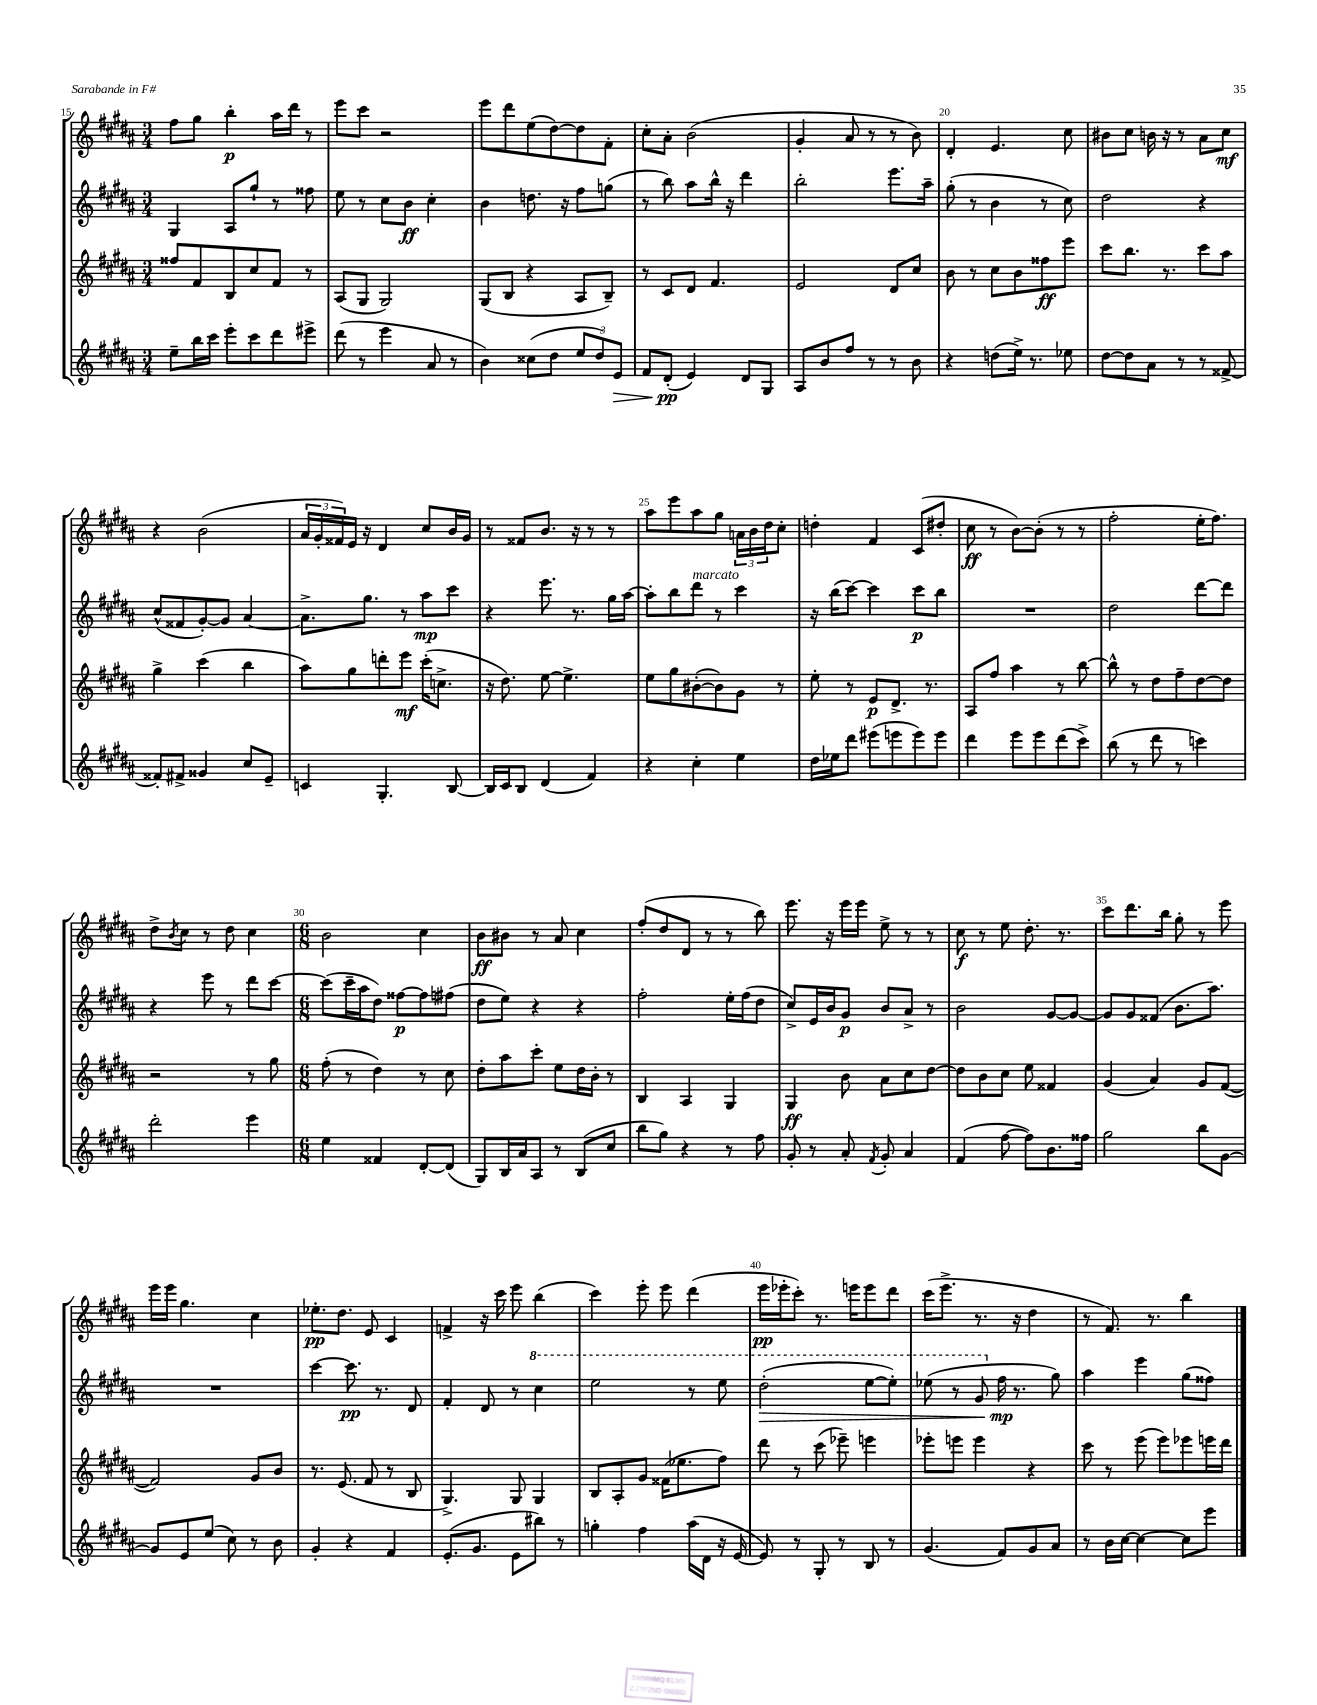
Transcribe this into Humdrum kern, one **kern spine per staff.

**kern	**dynam	**kern	**dynam	**kern	**dynam	**kern	**dynam
*part4	*part4	*part3	*part3	*part2	*part2	*part1	*part1
*staff4	*staff4	*staff3	*staff3	*staff2	*staff2	*staff1	*staff1
*clefG2	*	*clefG2	*	*clefG2	*	*clefG2	*
*k[f#c#g#d#a#]	*	*k[f#c#g#d#a#]	*	*k[f#c#g#d#a#]	*	*k[f#c#g#d#a#]	*
*M3/4	*	*M3/4	*	*M3/4	*	*M3/4	*
=15	=15	=15	=15	=15	=15	=15	=15
8ee~\L	.	8ff##X/L	.	4G#/	.	8ff#\L	.
16bb\L	.	8f#/	.	.	.	8gg#\J	.
16ccc#\JJ	.	.	.	.	.	.	.
8eee'\L	.	8B/	.	8A#/L	.	4bb'\	p
8ccc#\	.	8cc#/	.	8gg#`/J	.	.	.
8ddd#\	.	8f#/J	.	8r	.	16aa#\LL	.
.	.	.	.	.	.	16ddd#\JJ	.
8eee#X^\J	.	8r	.	8ff##X\	.	8r	.
=16	=16	=16	=16	=16	=16	=16	=16
(8ddd#\	.	(8A#/L	.	8ee\	.	8eee\L	.
8r	.	8G#/J	.	8r	.	8ccc#\J	.
4eee\	.	2G#/)	.	8cc#\L	.	2r	.
.	.	.	.	8b\J	ff	.	.
8a#/	.	.	.	4cc#'\	.	.	.
8r	.	.	.	.	.	.	.
=17	=17	=17	=17	=17	=17	=17	=17
4b\)	.	(8G#/L	.	4b\	.	8eee\L	.
.	.	8B/J	.	.	.	8ddd#\	.
(8cc##X\L	.	4r	.	8.ddn\	.	(8ee\	.
8dd#\J	.	.	.	.	.	[8dd#\)	.
.	.	.	.	16r	.	.	.
12ee/L	.	8A#/L	.	8ff#\L	.	8dd#\]	.
12dd#/)	.	.	.	.	.	.	.
.	.	8B~/J)	.	(8ggn\J	.	8f#'\J	.
!	!LO:HP:b	!	!	!	!	!	!
12e/J	>	.	.	.	.	.	.
=18	=18	=18	=18	=18	=18	=18	=18
8f#/L	.	8r	.	8r	.	8cc#'\L	.
(8d#'/J	pp	8c#/L	.	8bb\)	.	8a#'\J	.
4e/)	]	8d#/J	.	8aa#\L	.	(2b\	.
.	.	4.f#/	.	16bb^^\Jk	.	.	.
.	.	.	.	16r	.	.	.
8d#/L	.	.	.	4ddd#\	.	.	.
8G#/J	.	.	.	.	.	.	.
=19	=19	=19	=19	=19	=19	=19	=19
8A#/L	.	2e/	.	2bb'\	.	4g#'/	.
8b/	.	.	.	.	.	.	.
8ff#/J	.	.	.	.	.	8a#/	.
8r	.	.	.	.	.	8r	.
8r	.	8d#/L	.	8.eee\L	.	8r	.
8b\	.	8cc#/J	.	.	.	8b\)	.
.	.	.	.	16aa#~\Jk	.	.	.
=20	=20	=20	=20	=20	=20	=20	=20
4r	.	8b\	.	(8gg#'\	.	4d#'/	.
.	.	8r	.	8r	.	.	.
(8ddn\L	.	8cc#\L	.	4b\	.	4.e/	.
16ee^\Jk)	.	8b\	.	.	.	.	.
8.r	.	.	.	.	.	.	.
.	.	8ff##X\	ff	8r	.	.	.
8ee-X\	.	8eee\J	.	8cc#\)	.	8cc#\	.
=21	=21	=21	=21	=21	=21	=21	=21
[8dd#\L	.	8ccc#\L	.	2dd#\	.	8b#X\L	.
8dd#\]	.	8.bb\J	.	.	.	8cc#\J	.
8a#\J	.	.	.	.	.	16bn\	.
.	.	8.r	.	.	.	16r	.
8r	.	.	.	.	.	8r	.
8r	.	8ccc#\L	.	4r	.	8a#\L	.
[8f##X^/	.	8aa#\J	.	.	.	8cc#\J	mf
!!LO:LB:g=z
=22	=22	=22	=22	=22	=22	=22	=22
8f##X'/L]	.	4gg#^\	.	(8cc#^^/L	.	4r	.
8f#X^/J	.	.	.	8f##X/	.	.	.
4g##X/	.	(4ccc#\	.	[8g#'/)	.	(2b\	.
.	.	.	.	8g#/J]	.	.	.
8cc#/L	.	4bb\	.	[4a#/	.	.	.
8e~/J	.	.	.	.	.	.	.
=23	=23	=23	=23	=23	=23	=23	=23
4cn/	.	8aa#\L)	.	8.a#^\L]	.	24a#/LL	.
.	.	.	.	.	.	24g#'/	.
.	.	.	.	.	.	24f##X/)	.
.	.	8gg#\	.	.	.	16e/JJ	.
.	.	.	.	8.gg#\J	.	16r	.
4.G#'/	.	8dddn'\	.	.	.	4d#/	.
.	.	8eee\J	mf	8r	.	.	.
.	.	(16ccc#'\KL	.	8aa#\L	mp	8cc#/L	.
.	.	8.ccn^\J	.	.	.	.	.
[8B/	.	.	.	8ccc#\J	.	16b/L	.
.	.	.	.	.	.	16g#/JJ	.
=24	=24	=24	=24	=24	=24	=24	=24
16B/LL]	.	16r	.	4r	.	8r	.
16c#/J	.	8.dd#\)	.	.	.	.	.
8B/J	.	.	.	.	.	8f##X/L	.
(4d#/	.	[8ee\	.	8.eee\	.	8.b/J	.
.	.	4.ee^\]	.	.	.	.	.
.	.	.	.	8.r	.	16r	.
4f#/)	.	.	.	.	.	8r	.
.	.	.	.	16gg#\LL	.	8r	.
.	.	.	.	[16aa#\JJ	.	.	.
=25	=25	=25	=25	=25	=25	=25	=25
4r	.	8ee\L	.	8aa#'\L]	.	8aa#\L	.
.	.	8gg#\	.	8bb\	.	8eee\	.
!	!	!	!	!LO:TX:a:i:t=marcato	!	!	!
4cc#'\	.	([8b#X'\	.	8ddd#\J	.	8aa#\	.
.	.	8b#\])	.	8r	.	8gg#\J	.
4ee\	.	8g#\J	.	4ccc#\	.	24an\LL	.
.	.	.	.	.	.	24b\	.
.	.	.	.	.	.	24dd#\J	.
.	.	8r	.	.	.	8cc#'\J	.
=26	=26	=26	=26	=26	=26	=26	=26
16dd#\LL	.	8ee'\	.	16r	.	4ddn'\	.
16ee-X\J	.	.	.	(16bb\KL	.	.	.
8ddd#\J	.	8r	.	[8ccc#\J)	.	.	.
(8eee#X\L	.	8e/L	p	4ccc#\]	.	4f#/	.
8eeen\	.	8.d#^/J	.	.	.	.	.
8eee\)	.	.	.	8ccc#\L	p	(8c#/L	.
.	.	8.r	.	.	.	.	.
8eee\J	.	.	.	8bb\J	.	8dd#X'/J	.
=27	=27	=27	=27	=27	=27	=27	=27
4ddd#\	.	8A#/L	.	2.r	.	8cc#\	ff
.	.	8ff#/J	.	.	.	8r	.
8eee\L	.	4aa#\	.	.	.	[8b\L)	.
8eee\	.	.	.	.	.	(8b'\J]	.
(8ddd#\	.	8r	.	.	.	8r	.
8ccc#^\J)	.	[8bb\	.	.	.	8r	.
=28	=28	=28	=28	=28	=28	=28	=28
(8bb\	.	8bb^^\]	.	2dd#\	.	2ff#'\	.
8r	.	8r	.	.	.	.	.
8ddd#\	.	8dd#\L	.	.	.	.	.
8r	.	8ff#~\	.	.	.	.	.
4cccn\)	.	[8dd#\	.	[8ddd#\L	.	16ee'\KL	.
.	.	.	.	.	.	8.ff#\J)	.
.	.	8dd#\J]	.	8ddd#\J]	.	.	.
!!LO:LB:g=z
=29	=29	=29	=29	=29	=29	=29	=29
2ddd#'\	.	2r	.	4r	.	8dd#^\L	.
.	.	.	.	.	.	8qb/	.
.	.	.	.	.	.	8cc#\J	.
.	.	.	.	8eee\	.	8r	.
.	.	.	.	8r	.	8dd#\	.
4eee\	.	8r	.	8ddd#\L	.	4cc#\	.
.	.	8gg#\	.	[8ccc#\J	.	.	.
=30	=30	=30	=30	=30	=30	=30	=30
*M6/8	*	*M6/8	*	*M6/8	*	*M6/8	*
4ee\	.	(8ff#'\	.	(8ccc#\L]	.	2b\	.
.	.	8r	.	16ccc#~\L	.	.	.
.	.	.	.	16aa#\J	.	.	.
4f##X/	.	4dd#\)	.	8dd#\J)	.	.	.
.	.	.	.	[8ff##X\L	p	.	.
[8d#'/L	.	8r	.	8ff##\]	.	4cc#\	.
(8d#/J]	.	8cc#\	.	(8ff#X\J	.	.	.
=31	=31	=31	=31	=31	=31	=31	=31
8G#/L)	.	8dd#'\L	.	8dd#\L	.	8b\L	ff
16B/L	.	8aa#\	.	8ee\J)	.	8b#X\J	.
16a#/J	.	.	.	.	.	.	.
8A#/J	.	8ccc#'\J	.	4r	.	8r	.
8r	.	8ee\L	.	.	.	8a#/	.
(8B/L	.	16dd#\L	.	4r	.	4cc#\	.
.	.	16b'\JJ	.	.	.	.	.
8cc#/J	.	8r	.	.	.	.	.
=32	=32	=32	=32	=32	=32	=32	=32
8bb\L	.	4B/	.	2ff#'\	.	(8ff#'/L	.
8gg#\J)	.	.	.	.	.	8dd#/	.
4r	.	4A#/	.	.	.	8d#/J	.
.	.	.	.	.	.	8r	.
8r	.	4G#/	.	16ee'\LL	.	8r	.
.	.	.	.	(16ff#\J	.	.	.
8ff#\	.	.	.	8dd#\J	.	8bb\)	.
=33	=33	=33	=33	=33	=33	=33	=33
8g#'/	.	4G#/	ff	8cc#^/L)	.	8.eee\	.
8r	.	.	.	16e/L	.	.	.
.	.	.	.	16b/J	.	16r	.
8a#'/	.	8b\	.	8g#/J	p	16eee\LL	.
.	.	.	.	.	.	16eee\JJ	.
8qf#/	.	.	.	.	.	.	.
8g#'/	.	8a#\L	.	8b/L	.	8ee^\	.
4a#/	.	8cc#\	.	8a#^/J	.	8r	.
.	.	[8dd#\J	.	8r	.	8r	.
=34	=34	=34	=34	=34	=34	=34	=34
(4f#/	.	8dd#\L]	.	2b\	.	8cc#\	f
.	.	8b\	.	.	.	8r	.
[8ff#\	.	8cc#\J	.	.	.	8ee\	.
8ff#\L])	.	8ee\	.	.	.	8.dd#'\	.
8.b\	.	4f##X/	.	[8g#/L	.	.	.
.	.	.	.	.	.	8.r	.
.	.	.	.	8g#/J_	.	.	.
16ff##X\Jk	.	.	.	.	.	.	.
=35	=35	=35	=35	=35	=35	=35	=35
2gg#\	.	(4g#/	.	8g#/L]	.	8ccc#\L	.
.	.	.	.	8g#/	.	8.ddd#\	.
.	.	4a#/)	.	(8f##X/J	.	.	.
.	.	.	.	.	.	16bb\Jk	.
.	.	.	.	8.b\L	.	8gg#'\	.
8bb\L	.	8g#/L	.	.	.	8r	.
.	.	.	.	8.aa#\J)	.	.	.
[8g#\J	.	([8f#/J	.	.	.	8eee\	.
!!LO:LB:g=z
=36	=36	=36	=36	=36	=36	=36	=36
8g#/L]	.	2f#/])	.	2.r	.	16eee\LL	.
.	.	.	.	.	.	16eee\JJ	.
8e/	.	.	.	.	.	4.gg#\	.
(8ee/J	.	.	.	.	.	.	.
8cc#\)	.	.	.	.	.	.	.
8r	.	8g#/L	.	.	.	4cc#\	.
8b\	.	8b/J	.	.	.	.	.
=37	=37	=37	=37	=37	=37	=37	=37
4g#'/	.	8.r	.	[4ccc#\	.	8.ee-X'\L	pp
.	.	(8.e/	.	.	.	8.dd#\J	.
4r	.	.	.	8.ccc#\]	pp	.	.
.	.	8f#/	.	.	.	8e/	.
.	.	.	.	8.r	.	.	.
4f#/	.	8r	.	.	.	4c#/	.
.	.	8B/	.	8d#/	.	.	.
=38	=38	=38	=38	=38	=38	=38	=38
(8.e'/L	.	4.G#^/)	.	4f#'/	.	4fn^/	.
8.g#/J	.	.	.	.	.	.	.
.	.	.	.	8d#/	.	16r	.
.	.	.	.	.	.	16ccc#\	.
8e\L	.	8G#/	.	8r	.	8eee\	.
*	*	*	*	*8va	*	*	*
8bb#X\J)	.	4G#/	.	4ccc#\	.	(4bb\	.
8r	.	.	.	.	.	.	.
=39	=39	=39	=39	=39	=39	=39	=39
4ggn'\	.	8B/L	.	2eee\	.	4ccc#\)	.
.	.	8A#'/	.	.	.	.	.
4ff#\	.	8g#/J	.	.	.	8eee'\	.
.	.	(16f##X\KL	.	.	.	8eee\	.
.	.	8.ee-X\	.	.	.	.	.
(16aa#\LL	.	.	.	8r	.	(4ddd#\	.
16d#\JJ	.	.	.	.	.	.	.
16r	.	8ff#\J)	.	8eee\	.	.	.
[16e/	.	.	.	.	.	.	.
=40	=40	=40	=40	=40	=40	=40	=40
!	!	!	!	!	!LO:HP:b	!	!
8e/])	.	8ddd#\	.	(2ddd#'\	>	16eee\LL	pp
.	.	.	.	.	.	16eee-X'\J	.
8r	.	8r	.	.	.	8ccc#'\J)	.
8G#'/	.	(8ccc#\	.	.	.	8.r	.
8r	.	8eee-X~\)	.	.	.	.	.
.	.	.	.	.	.	16eeen\KL	.
8B/	.	4eeen\	.	[8eee\L	.	8eee\	.
8r	.	.	.	8eee'\J])	.	8ddd#\J	.
=41	=41	=41	=41	=41	=41	=41	=41
(4.g#/	.	8eee-X'\L	.	(8eee-X\	.	(16ccc#\KL	.
.	.	.	.	.	.	8.eee^\J	.
.	.	8eeen\J	.	8r	.	.	.
.	.	4eee\	.	8gg#/	.	8.r	.
*	*	*	*	*X8va	*	*	*
8f#/L)	.	.	.	16ff#\	mp	.	.
.	.	.	.	8.r	]	16r	.
8g#/	.	4r	.	.	.	4dd#\	.
8a#/J	.	.	.	8gg#\)	.	.	.
=42	=42	=42	=42	=42	=42	=42	=42
8r	.	8ccc#\	.	4aa#\	.	8r	.
16b\LL	.	8r	.	.	.	8.f#/)	.
[16cc#\JJ	.	.	.	.	.	.	.
4cc#\_	.	(8eee\	.	4eee\	.	.	.
.	.	.	.	.	.	8.r	.
.	.	8eee\L)	.	.	.	.	.
8cc#\L]	.	8eee-X\	.	(8gg#\L	.	4bb\	.
8eee\J	.	16eeen\L	.	8ff##X\J)	.	.	.
.	.	16ddd#\JJ	.	.	.	.	.
==	==	==	==	==	==	==	==
*-	*-	*-	*-	*-	*-	*-	*-
